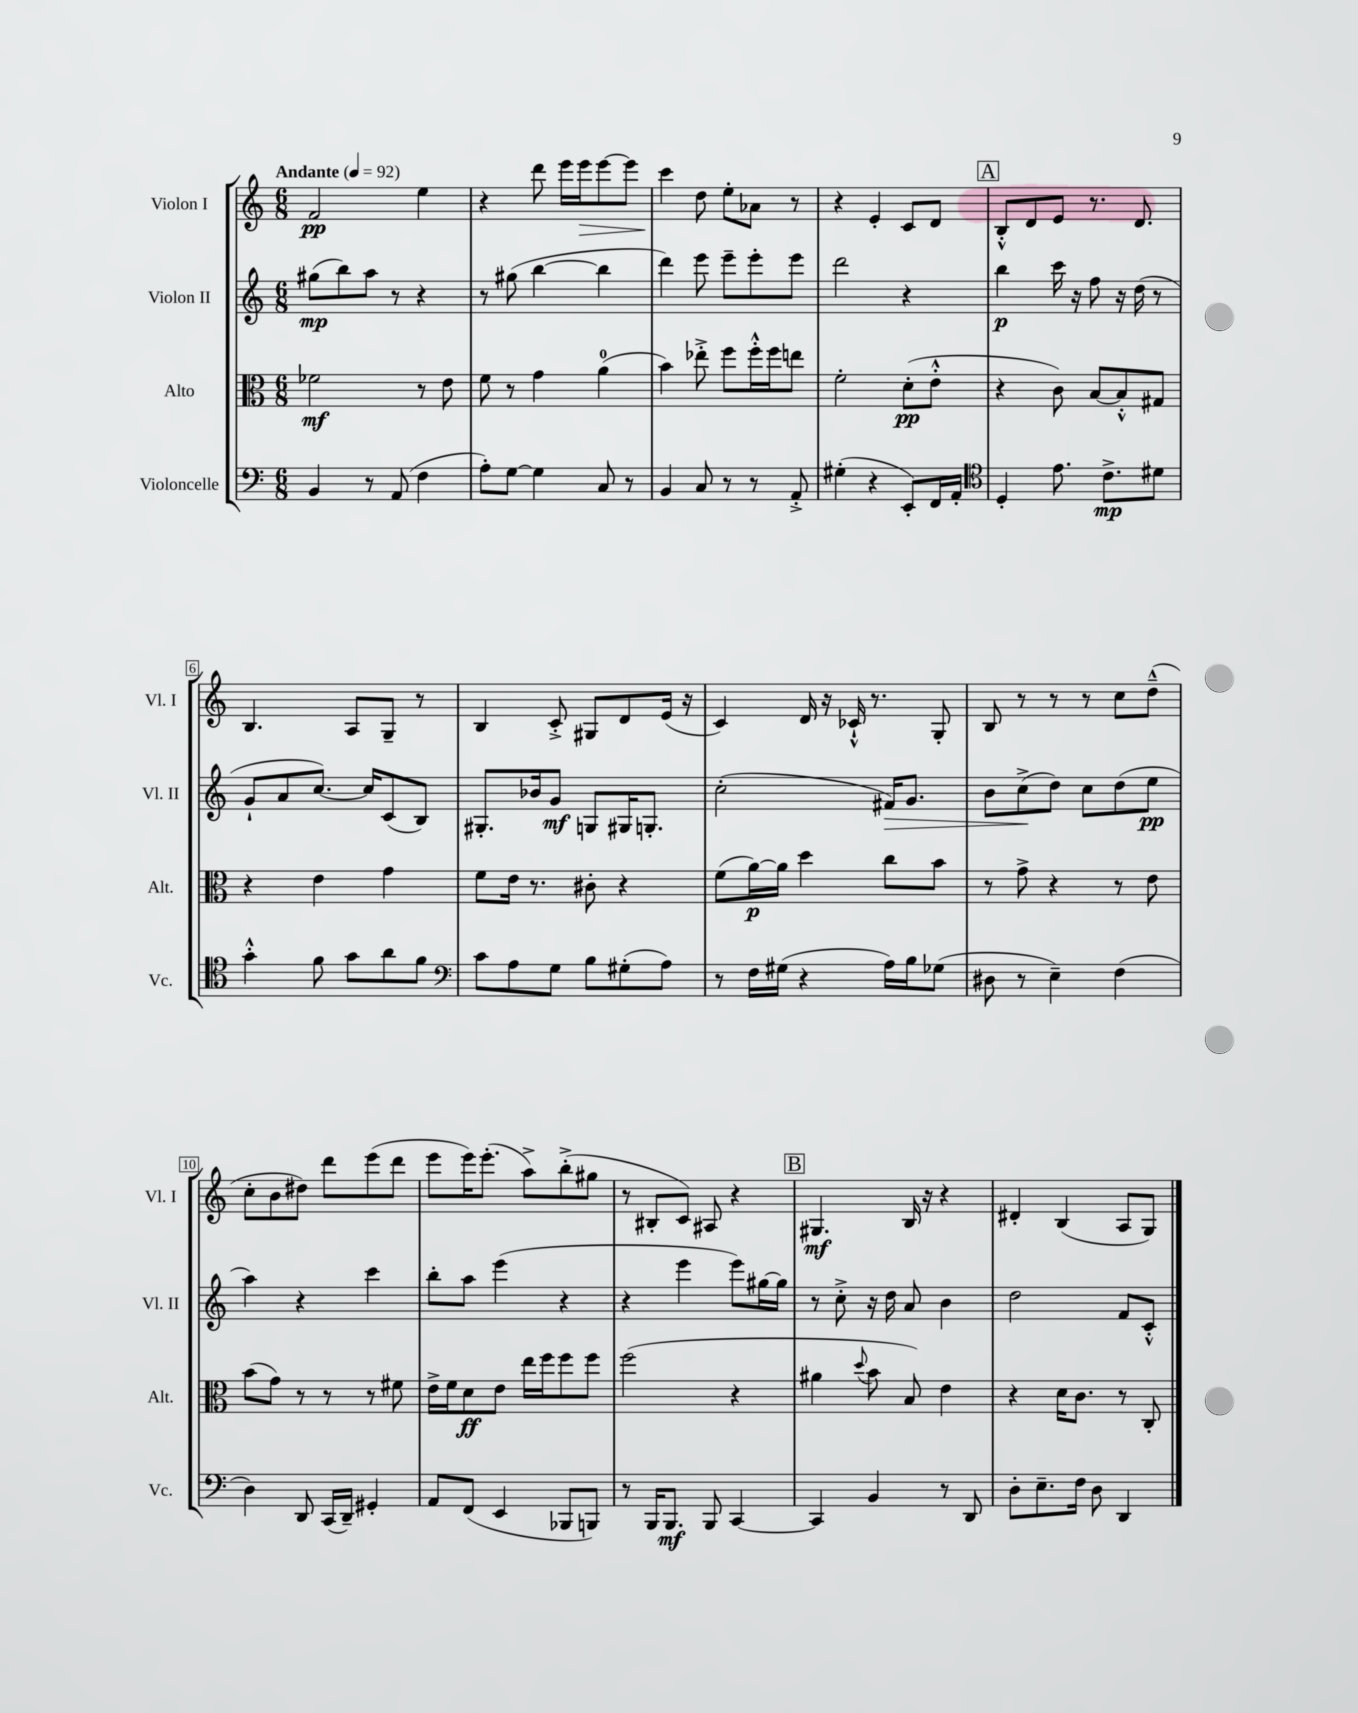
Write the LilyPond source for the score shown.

<<
\new StaffGroup <<
\new Staff = "s0" \with { instrumentName = "Violon I" shortInstrumentName = "Vl. I" } {
    \clef treble \key c \major \numericTimeSignature \time 6/8 \tempo "Andante" 4 = 92
    f'2\pp e''4 |
    r4 d'''8 e'''16 e'''16\> e'''8~ e'''8 |
    c'''4\! d''8 e''8-. aes'8 r8 |
    r4 e'4-. c'8 d'8 |
    \mark \markup { \box "A" } b8-.-^ d'8 e'8 r8. d'8. |
    b4. a8 g8-- r8 |
    b4 c'8-.-> gis8 d'8 e'16( r16 |
    c'4) d'16 r16 ces'16-!-^ r8. g8-. |
    b8 r8 r8 r8 c''8 d''8---^( |
    c''8-. b'8 dis''8) d'''8 e'''8( d'''8 |
    e'''8 e'''16) e'''8.-.( a''8->) b''8-.->( gis''8 |
    r8 bis8-. c'8) ais8 r4 |
    \mark \markup { \box "B" } gis4.\mf b16 r16 r4 |
    dis'4-. b4( a8 g8) \bar "|." |
}
\new Staff = "s1" \with { instrumentName = "Violon II" shortInstrumentName = "Vl. II" } {
    \clef treble \key c \major \numericTimeSignature \time 6/8
    gis''8\mp( b''8) a''8 r8 r4 |
    r8 gis''8( b''4~ b''4 |
    d'''4) e'''8 e'''8-- e'''8-. e'''8 |
    d'''2 r4 |
    \mark \markup { \box "A" } b''4\p c'''16 r16 f''8 r16 d''16( r8 |
    g'8-! a'8 c''8.~) c''16 c'8( b8) |
    gis8.-. bes'16 g'8\mf g8 gis16 g8.-. |
    c''2-.( fis'16\>) g'8. |
    b'8 c''8->\!( d''8) c''8 d''8( e''8\pp |
    a''4) r4 c'''4 |
    b''8-. a''8 e'''4( r4 |
    r4 e'''4 e'''8) gis''16~ gis''16 |
    \mark \markup { \box "B" } r8 c''8-.-> r16 d''16 a'8 b'4 |
    d''2 f'8 c'8-.-^ \bar "|." |
}
\new Staff = "s2" \with { instrumentName = "Alto" shortInstrumentName = "Alt." } {
    \clef alto \key c \major \numericTimeSignature \time 6/8
    fes'2\mf r8 e'8 |
    f'8 r8 g'4 a'4-0( |
    b'4) ees''8-.-> f''8 f''16-.-^ f''16 e''8 |
    f'2-. d'8-.\pp( e'8-.-^ |
    \mark \markup { \box "A" } r4 c'8) b8~ b8-.-^ gis8 |
    r4 e'4 g'4 |
    f'8 e'16 r8. cis'8-. r4 |
    f'8( a'16~\p) a'16 d''4 c''8 b'8 |
    r8 g'8-> r4 r8 e'8 |
    b'8( g'8) r8 r8 r8 fis'8 |
    e'16-> f'16 d'8\ff e'8 e''16 f''16 f''8 f''8 |
    f''2( r4 |
    \mark \markup { \box "B" } ais'4 \appoggiatura { d''8 } b'8 b8) e'4 |
    r4 d'16 c'8. r8 c8-. \bar "|." |
}
\new Staff = "s3" \with { instrumentName = "Violoncelle" shortInstrumentName = "Vc." } {
    \clef bass \key c \major \numericTimeSignature \time 6/8
    b,4 r8 a,8( f4 |
    a8-.) g8~ g4 c8 r8 |
    b,4 c8 r8 r8 a,8-.-> |
    gis4-.( r4 e,8-.) f,16 a,16-. |
    \mark \markup { \box "A" } \clef tenor d4-. e'8. c'8.->\mp dis'8 |
    g'4-.-^ f'8 g'8 a'8 f'8 |
    \clef bass c'8 a8 g8 b8 gis8-.( a8) |
    r8 f16 gis16( r4 a16) b16 ges8( |
    dis8 r8 e4--) f4( |
    d4) d,8 c,16( d,16--) gis,4-. |
    a,8 f,8( e,4 bes,,8 b,,8) |
    r8 b,,16 b,,8.\mf b,,8 c,4~ |
    \mark \markup { \box "B" } c,4 b,4 r8 d,8 |
    d8-. e8.-- f16 d8 d,4 \bar "|." |
}
>>
>>
\layout { \context { \Score \override BarNumber.stencil = #(make-stencil-boxer 0.1 0.3 ly:text-interface::print) } }
